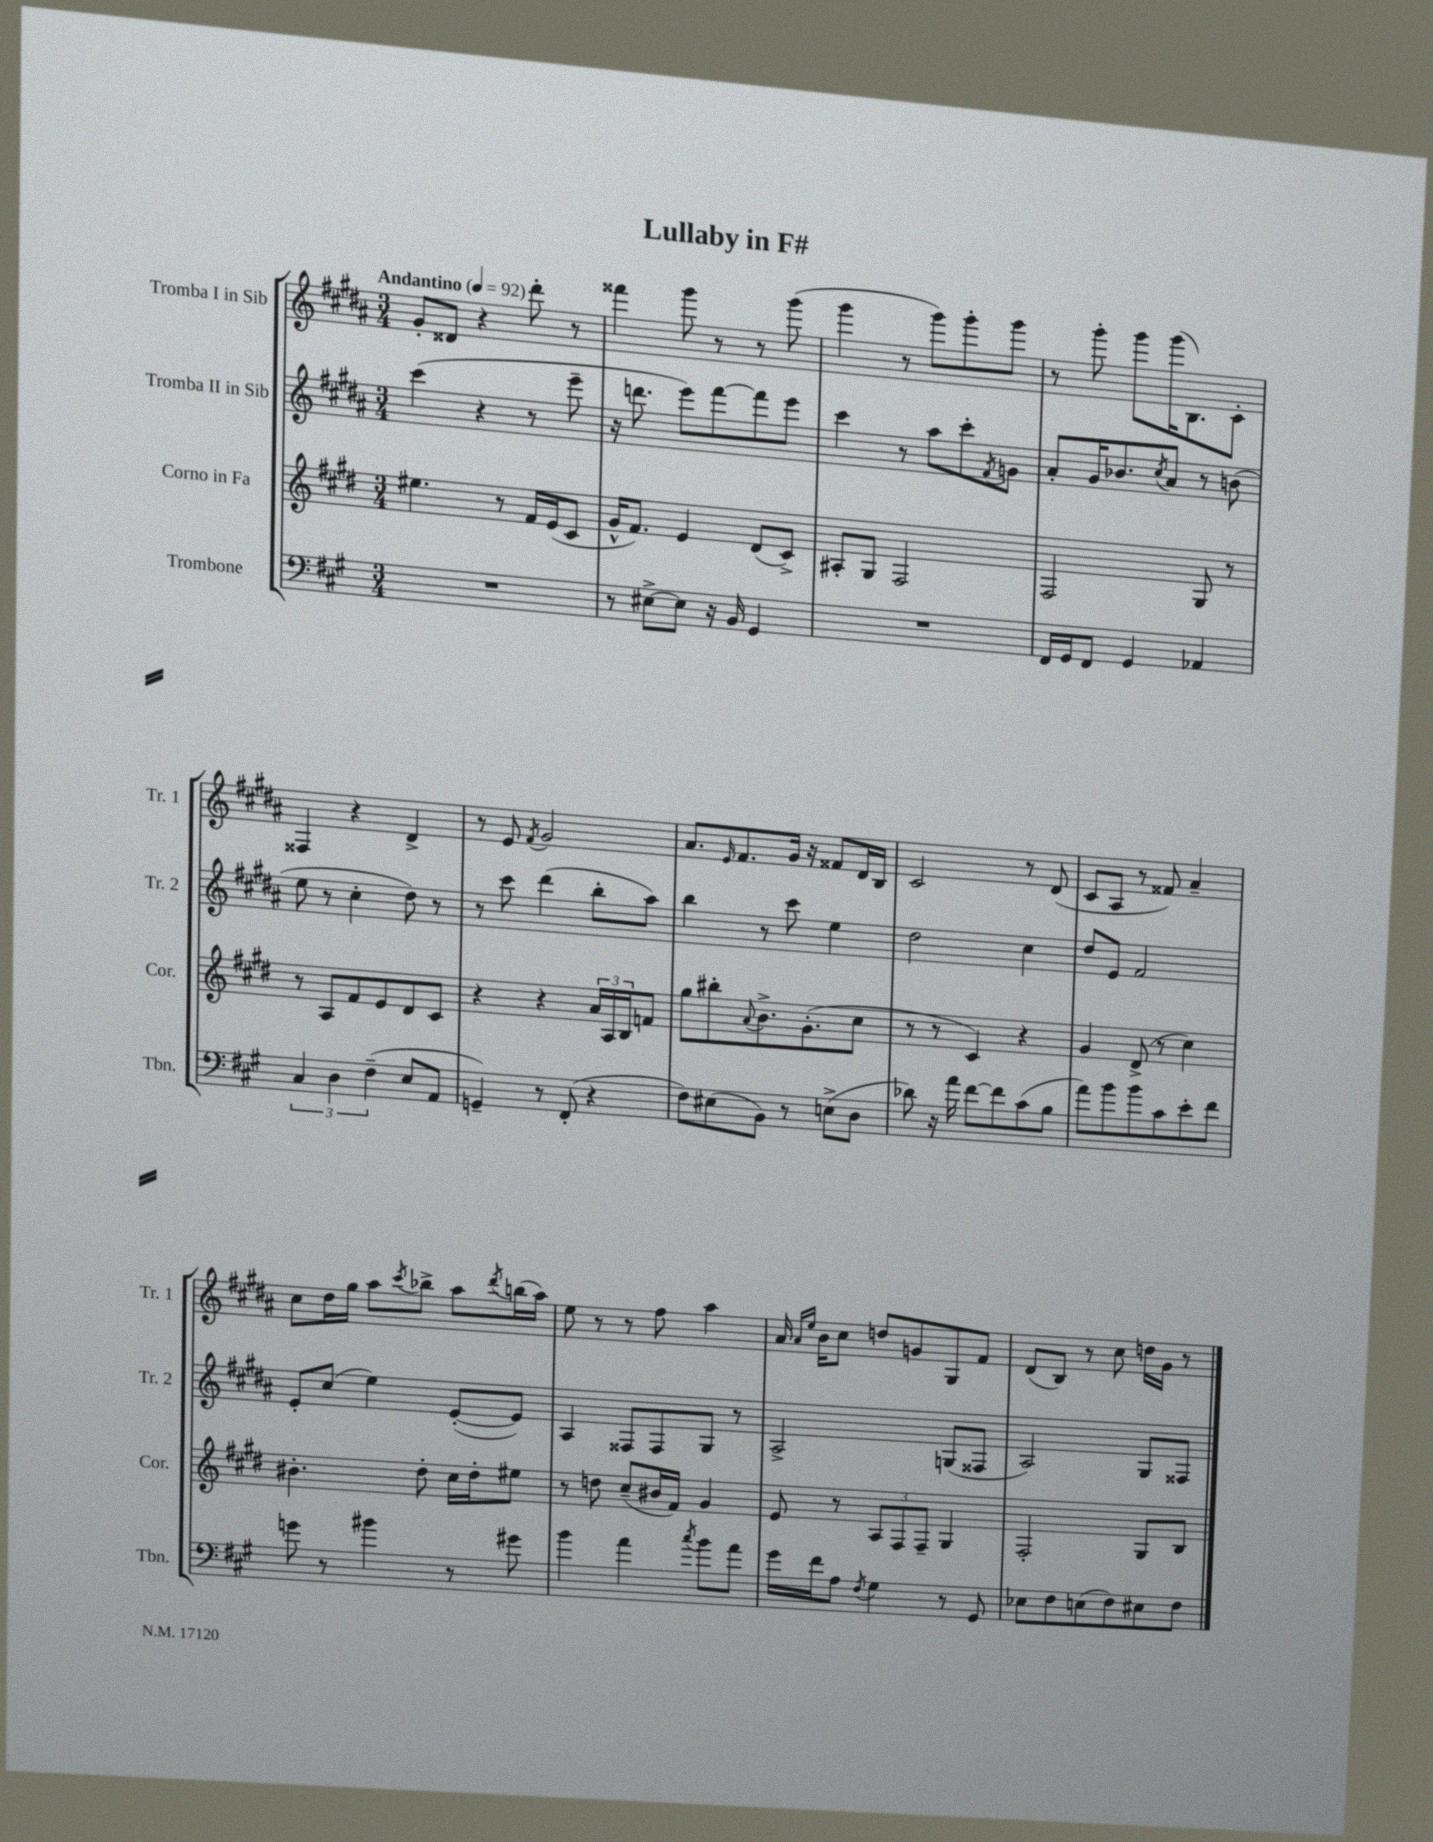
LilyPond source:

\header { title = "Lullaby in F#" }
<<
\new StaffGroup <<
\new Staff = "s0" \with { instrumentName = "Tromba I in Sib" shortInstrumentName = "Tr. 1" } {
    \clef treble \key b \major \numericTimeSignature \time 3/4 \tempo "Andantino" 4 = 92
    gis'8-. disis'8 r4 dis'''8-. r8 |
    fisis'''4 gis'''8 r8 r8 gis'''8( |
    gis'''4 r8 gis'''8) gis'''8-. gis'''8 |
    r8 gis'''8-. gis'''8 gis'''16( b8.) cis'8-. |
    fisis4 r4 dis'4-> |
    r8 e'8 \acciaccatura { fis'8 } gis'2 |
    ais'8. \grace { e'16 } fis'8. gis'16 r16 fisis'8 dis'16 b16 |
    cis'2 r8 dis'8( |
    cis'8 ais8 r8 fisis'8) ais'4-- |
    cis''8 dis''16 gis''16 ais''8 \acciaccatura { cis'''8 } bes''8-> ais''8 \acciaccatura { dis'''8 } b''16( ais''16) |
    e''8 r8 r8 fis''8 ais''4 |
    ais'16 \grace { ais'16 e''16 } b'16 cis''8 d''8 g'8 gis8 fis'8 |
    dis'8( b8) r8 cis''8 d''16 gis'16 r8 \bar "|." |
}
\new Staff = "s1" \with { instrumentName = "Tromba II in Sib" shortInstrumentName = "Tr. 2" } {
    \clef treble \key b \major \numericTimeSignature \time 3/4
    cis'''4( r4 r8 e'''8-- |
    r16 d'''8. e'''8) fis'''8~ fis'''8 e'''8 |
    cis'''4 r8 ais''8 cis'''8-. \acciaccatura { fis'8 } g'8 |
    ais'8-. gis'16 bes'8. \acciaccatura { cis''8 } ais'8 r8 b'8( |
    e''8 r8 cis''4-. dis''8) r8 |
    r8 cis'''8 dis'''4( b''8-. ais''8) |
    b''4 r8 cis'''8 e''4 |
    dis''2 cis''4 |
    dis''8 e'8 fis'2 |
    e'8-. cis''8( e''4) e'8~-.( e'8) |
    ais4 fisis8 fisis8 gis8 r8 |
    ais2-> g8( fisis8 |
    ais2) gis8 fisis8 \bar "|." |
}
\new Staff = "s2" \with { instrumentName = "Corno in Fa" shortInstrumentName = "Cor." } {
    \clef treble \key e \major \numericTimeSignature \time 3/4
    eis''4. r8 fis'16 e'16( cis'8 |
    gis'16-^ fis'8.) e'4 dis'8( cis'8->) |
    ais8-. gis8 fis2 |
    fis2 gis8 r8 |
    r8 a8 fis'8 e'8 dis'8 cis'8 |
    r4 r4 \tuplet 3/2 { a'16 a16 b16 } f'8 |
    gis''8 bis''8-. \appoggiatura { a'8 } b'8.-> gis'8.-.( cis''8 |
    r8 r8 cis'4) r4 |
    gis'4 dis'8->( r8 cis''4) |
    bis'4.-. dis''8-. cis''16 dis''16-. eis''8 |
    r8 d''8 cis''8--( bis'16 fis'16) gis'4 |
    e'8 r8 \tuplet 3/2 { a8 fis8 fis8-- } gis4 |
    fis2-. gis8 b8 \bar "|." |
}
\new Staff = "s3" \with { instrumentName = "Trombone" shortInstrumentName = "Tbn." } {
    \clef bass \key a \major \numericTimeSignature \time 3/4
    R2. |
    r8 eis8~-> eis8 r16 b,16 gis,4 |
    R2. |
    fis,16 gis,16 fis,8 gis,4 aes,4 |
    \tuplet 3/2 { cis4 d4 fis4--( } e8 a,8 |
    g,4--) r8 fis,8-.( r4 |
    fis8) eis8( b,8) r8 e8->( d8 |
    des'8) r16 a'16 fis'8~ fis'8 cis'8( b8 |
    a'8) b'8 b'8 cis'8 e'8-. fis'8 |
    g'8 r8 bis'4 r8 gis'8 |
    b'4 a'4 \acciaccatura { cis''8 } b'8 a'8 |
    gis'16 fis'16 a8 \acciaccatura { fis8 } gis4 r8 gis,8 |
    ees8 fis8 e8( fis8) eis8 fis8 \bar "|." |
}
>>
>>
\layout { \context { \Score \remove "Bar_number_engraver" } }
